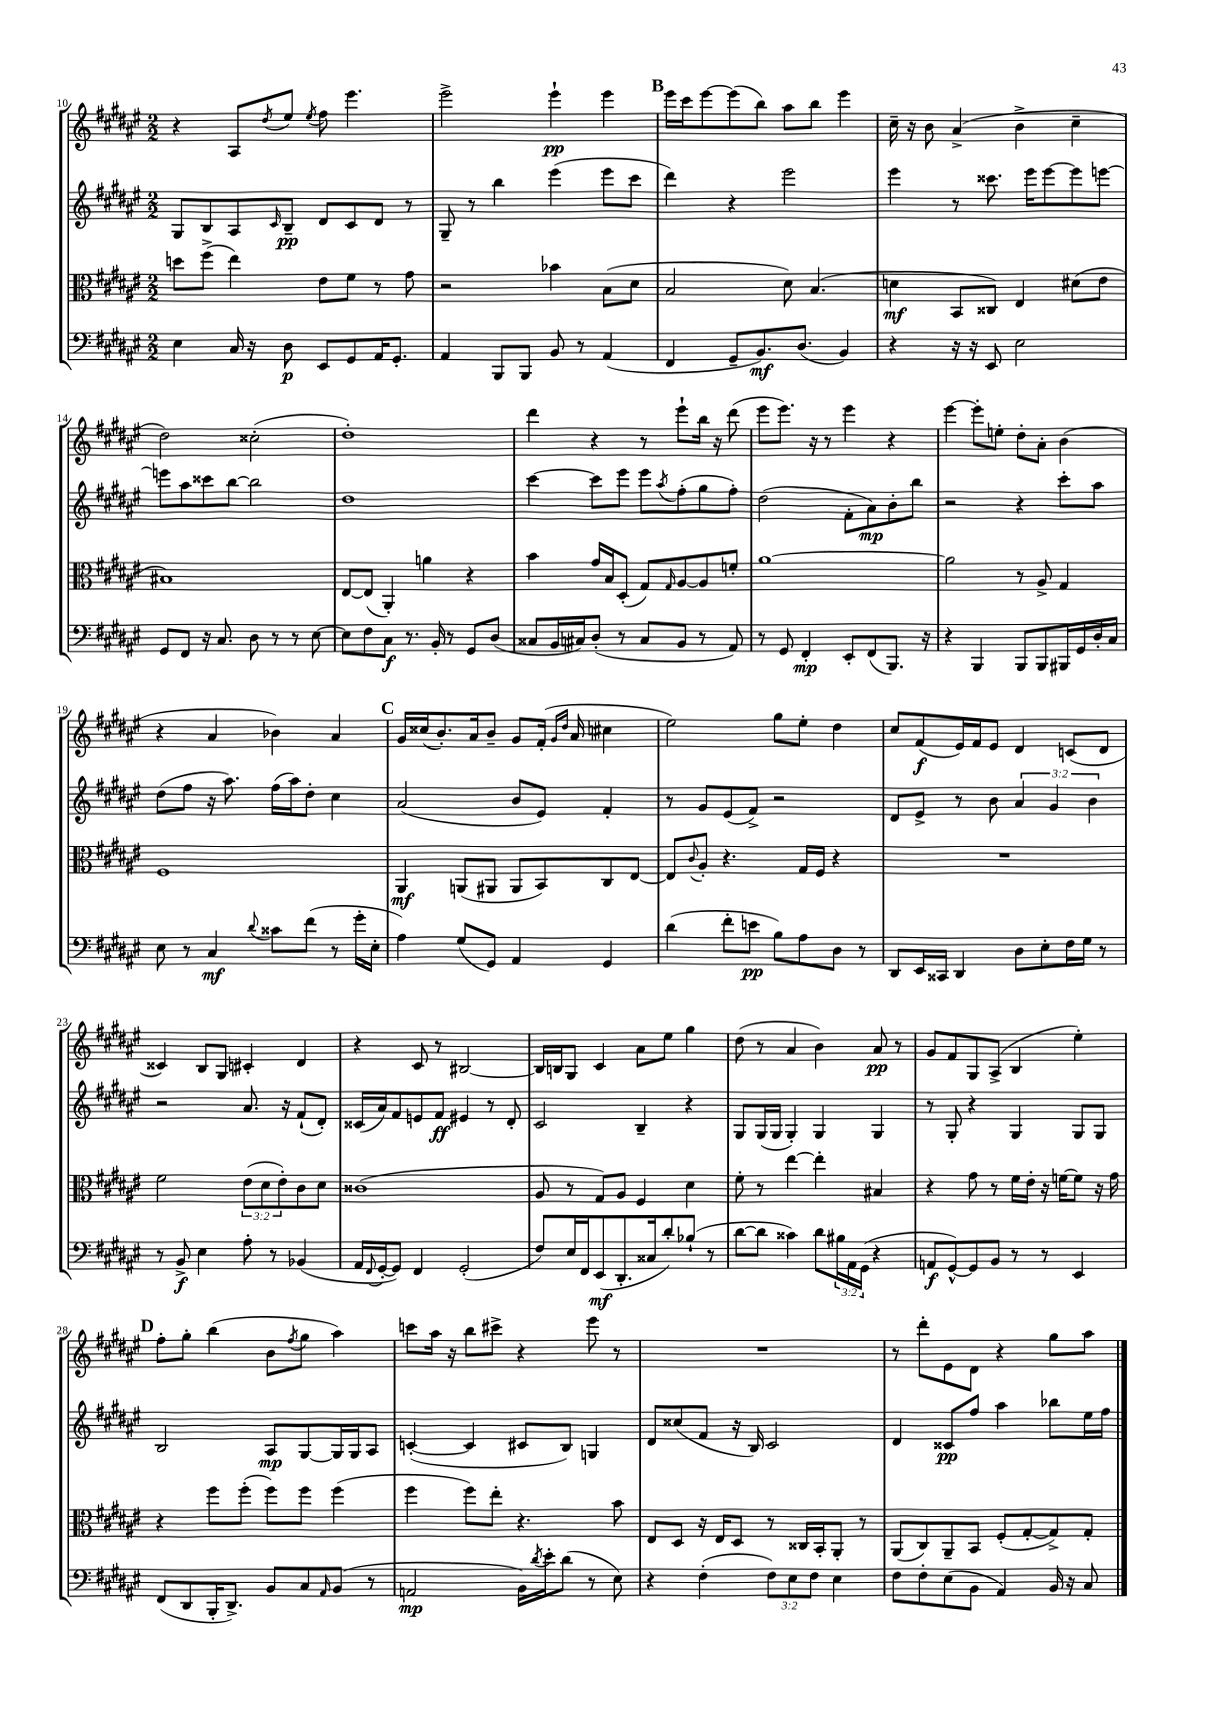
<<
\new StaffGroup <<
\new Staff = "s0" {
    \clef treble \key fis \major \numericTimeSignature \time 2/2
    r4 ais8 \acciaccatura { dis''8 } eis''8 \acciaccatura { eis''8 } fis''8 eis'''4. |
    eis'''2-> eis'''4-!\pp eis'''4 |
    \mark \markup { \bold "B" } eis'''16 cis'''16 eis'''8~ eis'''8( b''8) ais''8 b''8 eis'''4 |
    cis''16-- r16 b'8 ais'4->( b'4-> cis''4-- |
    dis''2) cisis''2-.( |
    dis''1-.) |
    dis'''4 r4 r8 eis'''8-! b''16 r16 dis'''8( |
    eis'''8 eis'''8.) r16 r8 eis'''4 r4 |
    eis'''4~ eis'''8-. e''8-. dis''8-. ais'8-. b'4( |
    r4 ais'4 bes'4) ais'4 |
    \mark \markup { \bold "C" } gis'16 cisis''16( b'8.-.) ais'16 b'8-- gis'8 fis'16-.( \grace { gis'16 dis''16 } ais'16 cis''4 |
    eis''2) gis''8 eis''8-. dis''4 |
    cis''8 fis'8\f( eis'16) fis'16 eis'8 dis'4 c'8( dis'8 |
    cisis'4) b8 gis8 cis'4-. dis'4 |
    r4 cis'8 r8 bis2~ |
    bis16 b16 gis8 cis'4 ais'8 eis''8 gis''4 |
    dis''8( r8 ais'4 b'4) ais'8\pp r8 |
    gis'8 fis'8 gis8 ais8->( b4 eis''4-.) |
    \mark \markup { \bold "D" } fis''8-. gis''8-. b''4( b'8 \acciaccatura { fis''8 } gis''8 ais''4) |
    c'''8 ais''16 r16 b''8 cis'''8-> r4 eis'''8 r8 |
    R1 |
    r8 dis'''8-. eis'8 dis'8 r4 gis''8 ais''8 \bar "|." |
}
\new Staff = "s1" {
    \clef treble \key fis \major \numericTimeSignature \time 2/2 \override Staff.TupletNumber.text = #tuplet-number::calc-fraction-text
    gis8 b8 ais8 \grace { cis'16 } b8--\pp dis'8 cis'8 dis'8 r8 |
    gis8-- r8 b''4 eis'''4( eis'''8 cis'''8 |
    \mark \markup { \bold "B" } dis'''4) r4 eis'''2 |
    eis'''4 r8 cisis'''8. eis'''16 eis'''8~ eis'''8 e'''8~ |
    e'''8 ais''8 cisis'''8 b''8~ b''2 |
    dis''1 |
    cis'''4~ cis'''8 eis'''8 eis'''8 \acciaccatura { ais''8 } fis''8-.( gis''8 fis''8-.) |
    dis''2( fis'8-. ais'8\mp) b'8-. b''8 |
    r2 r4 cis'''8-. ais''8 |
    dis''8( fis''8 r16 ais''8.) fis''16( ais''16) dis''8-. cis''4 |
    \mark \markup { \bold "C" } ais'2( b'8 eis'8) fis'4-. |
    r8 gis'8 eis'8( fis'8->) r2 |
    dis'8 eis'8-> r8 b'8 \tuplet 3/2 { ais'4 gis'4 b'4 } |
    r2 ais'8. r16 fis'8-!( dis'8-.) |
    cisis'16( ais'16) fis'8 e'8 fis'8\ff eis'4 r8 dis'8-. |
    cis'2 b4-- r4 |
    gis8 gis16( gis16 gis4-.) gis4 gis4 |
    r8 gis8-. r4 gis4 gis8 gis8 |
    \mark \markup { \bold "D" } b2 ais8\mp gis8~ gis16 gis16 ais8 |
    c'4~-.( c'4 cis'8 b8) g4 |
    dis'8 cisis''8( fis'8 r16 b16) cis'2 |
    dis'4 cisis'8\pp fis''8 ais''4 bes''8 eis''16 fis''16 \bar "|." |
}
\new Staff = "s2" {
    \clef alto \key fis \major \numericTimeSignature \time 2/2 \override Staff.TupletNumber.text = #tuplet-number::calc-fraction-text
    d''8 fis''8->( eis''4) eis'8 fis'8 r8 gis'8 |
    r2 bes'4 b8( dis'8 |
    \mark \markup { \bold "B" } b2 dis'8) b4.( |
    d'4\mf b,8 cisis8) eis4 dis'8( eis'8 |
    bis1) |
    eis8~ eis8( ais,4-.) a'4 r4 |
    b'4 gis'16 b16 dis8-.( gis8) \grace { gis16 } ais8~ ais8 f'8-. |
    ais'1~ |
    ais'2 r8 ais8-> gis4 |
    fis1 |
    \mark \markup { \bold "C" } ais,4\mf a,8( ais,8 ais,8 b,8) cis8 eis8~ |
    eis8 \appoggiatura { cis'8 } ais8-. r4. gis16 fis16 r4 |
    R1 |
    fis'2 \tuplet 3/2 { eis'8( dis'8 eis'8-.) } cis'8 dis'8 |
    cisis'1( |
    ais8 r8 gis8) ais8 fis4 dis'4 |
    fis'8-. r8 eis''4~ eis''4-. bis4 |
    r4 gis'8 r8 fis'16 eis'16-. r16 f'16~ f'8 r16 gis'16 |
    \mark \markup { \bold "D" } r4 fis''8 fis''8-.( fis''8) fis''8 fis''4( |
    fis''4 fis''8) eis''8-. r4. b'8 |
    eis8 dis8 r16 eis16 dis8 r8 cisis16 b,16-. ais,8-. r8 |
    ais,8( cis8) ais,8-- b,8 fis8-.( gis8~-. gis8->) gis8-. \bar "|." |
}
\new Staff = "s3" {
    \clef bass \key fis \major \numericTimeSignature \time 2/2 \override Staff.TupletNumber.text = #tuplet-number::calc-fraction-text
    eis4 cis16 r16 dis8\p eis,8 gis,8 ais,16 gis,8.-. |
    ais,4 b,,8 b,,8 b,8 r8 ais,4( |
    \mark \markup { \bold "B" } fis,4 gis,8-- b,8.\mf) dis8.( b,4) |
    r4 r16 r16 eis,8 eis2 |
    gis,8 fis,8 r16 cis8. dis8 r8 r8 eis8~ |
    eis8 fis8 cis8\f r8. b,16-. r8 gis,8 dis8( |
    cisis8 b,16 cis16) dis8-.( r8 cis8 b,8 r8 ais,8) |
    r8 gis,8 fis,4-.\mp eis,8-. fis,8( b,,8.) r16 |
    r4 b,,4 b,,8 b,,8 bis,,16 gis,16 dis16-. cis16 |
    eis8 r8 cis4\mf \appoggiatura { dis'8 } cisis'8 fis'8( r8 gis'16-. eis16-. |
    \mark \markup { \bold "C" } ais4) gis8( gis,8) ais,4 gis,4 |
    dis'4( fis'8-. e'8\pp b8) ais8 dis8 r8 |
    dis,8 eis,16 cisis,16 dis,4 dis8 eis8-. fis16 gis16 r8 |
    r8 b,8->\f eis4 ais8-. r8 bes,4( |
    ais,16 \appoggiatura { fis,8 } gis,16~-. gis,8) fis,4 gis,2-.( |
    fis8) eis16 fis,16 eis,8\mf( dis,8.-. cisis16 dis'8-.) bes8-!( r8 |
    dis'8~ dis'8 cisis'4) dis'8 \tuplet 3/2 { bis16 ais,16 gis,16( } r4 |
    a,8\f gis,8~-^) gis,8 b,8 r8 r8 eis,4 |
    \mark \markup { \bold "D" } fis,8( dis,8 b,,16-. dis,8.->) b,8 cis8 \grace { ais,16 } b,8( r8 |
    a,2\mp b,16) \acciaccatura { dis'8 } eis'16-. dis'8( r8 eis8) |
    r4 fis4-.( \tuplet 3/2 { fis8) eis8 fis8 } eis4 |
    fis8 fis8-. eis8( b,8 ais,4) b,16 r16 cis8 \bar "|." |
}
>>
>>
\layout { \context { \Score currentBarNumber = #10 } }
